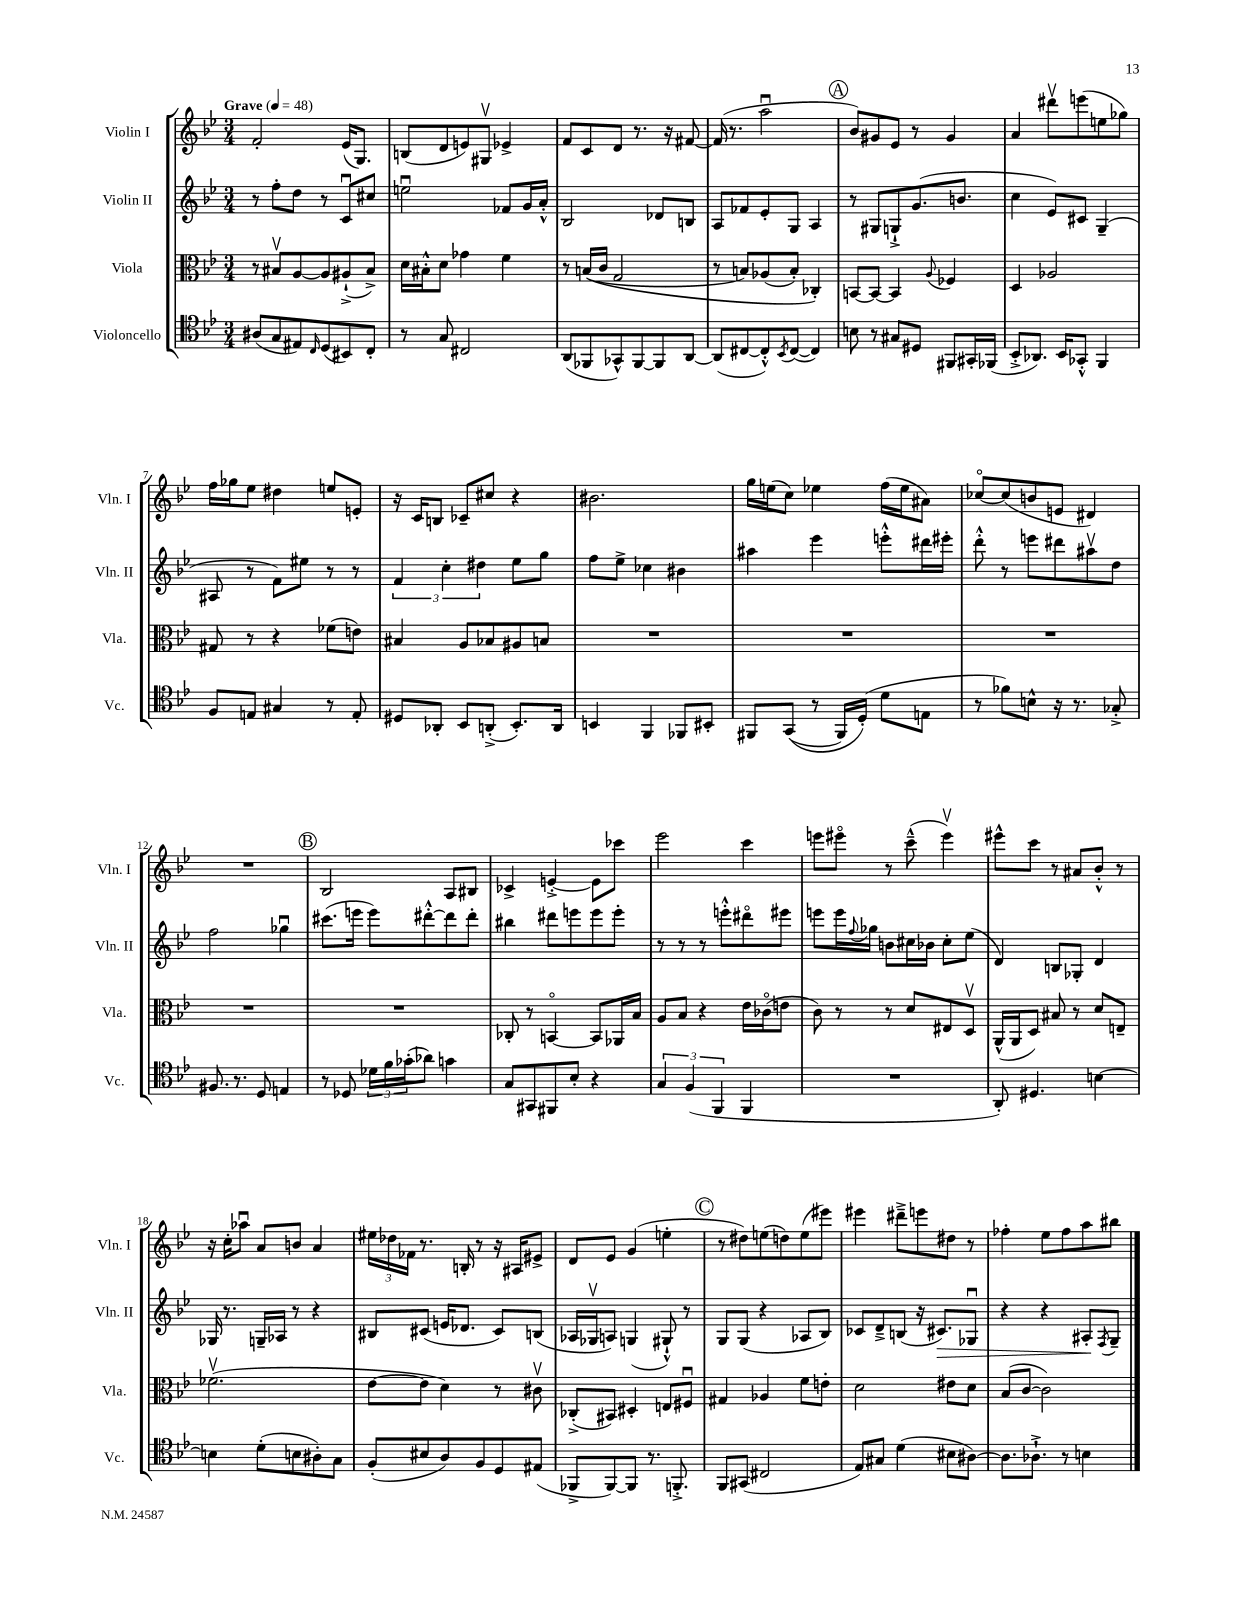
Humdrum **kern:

**kern	**kern	**kern	**dynam	**kern
*part4	*part3	*part2	*part2	*part1
*staff4	*staff3	*staff2	*staff2	*staff1
*I"Violoncello	*I"Viola	*I"Violin II	*	*I"Violin I
*I'Vc.	*I'Vla.	*I'Vln. II	*	*I'Vln. I
*clefC4	*clefC3	*clefG2	*	*clefG2
*k[b-e-]	*k[b-e-]	*k[b-e-]	*	*k[b-e-]
*M3/4	*M3/4	*M3/4	*	*M3/4
*MM48	*MM48	*MM48	*	*MM48
=1	=1	=1	=1	=1
!	!	!	!	!LO:TX:a:B:t=Grave
(8A#X/L	8r	8r	.	2f'/
8G/	8B#Xv/L	8ff'\L	.	.
8E#X/)	[8A/	8dd\J	.	.
16qqC/	.	.	.	.
(8D/	8A/]	8r	.	.
8BB#X/)	(8A#X`^/	8cu/L	.	(16e-/KL
.	.	.	.	8.G/J)
8C'/J	8B#^/J)	8cc#X/J	.	.
=2	=2	=2	=2	=2
8r	16d\LL	2eenu\	.	(8Bn/L
.	16B#X'^^\J	.	.	.
8G/	8d\J	.	.	8d/
2C#X/	4g-X\	.	.	8en/)
.	.	.	.	8G#Xv/J
.	4f\	8f-X/L	.	4e-X^/
.	.	16g/L	.	.
.	.	16a'^^/JJ	.	.
=3	=3	=3	=3	=3
(8AA/L	8r	2B-/	.	8f/L
8FF-X/	((16Bn/LL	.	.	8c/
.	16c/JJ	.	.	.
8GG-X^^/)	2G/	.	.	8d/J
[8FF-/	.	.	.	8.r
8FF-/]	.	8d-X/L	.	.
.	.	.	.	16r
[8AA/J	.	8Bn/J	.	[8f#X/
=4	=4	=4	=4	=4
(8AA/L]	8r	8A/L	.	(16f#/]
.	.	.	.	8.r
[8C#X/	8Bn/L)	8f-X/	.	.
8C#'^^/])	(8A-X/	8e-'/	.	2aau\
8qBB-/	.	.	.	.
([8C#/J	8B'/J)	8G/J	.	.
4C#/])	4C-X'/)	4A/	.	.
!!LO:REH:place=s1:t=A
=5	=5	=5	=5	=5
8Bn\	[8BBn/L	8r	.	8b-/L)
8r	8BB/J_	8G#X/L	.	8g#X/
8G#X/L	4BB/]	8Gn`^/	.	8e-/J
8D#X/J	.	(8.g/	.	8r
.	8qqA/	.	.	.
8FF#X/L	4F-X/	.	.	4g#/
.	.	8.bn/J	.	.
16GG#X'/L	.	.	.	.
(16FF-X/JJ	.	.	.	.
=6	=6	=6	=6	=6
8BB-'^/L	4D/	4cc\	.	4a/
8.AA-X/J)	.	.	.	.
.	2A-X/	8e-/L)	.	8ddd#Xv\L
16BB-/KL	.	.	.	.
8GG-X'^^/J	.	8c#X/J	.	(8eeen\
4FF/	.	(4G~/	.	8een\
.	.	.	.	8gg-X\J)
!!LO:LB:g=z
=7	=7	=7	=7	=7
8F/L	8G#X/	8A#X/	.	16ff\LL
.	.	.	.	16gg-X\J
8En/J	8r	8r	.	8ee-\J
4G#X/	4r	8f\L)	.	4dd#X\
.	.	8ee#X\J	.	.
8r	(8f-X\L	8r	.	8een/L
8E'/	8en\J)	8r	.	8en'/J
=8	=8	=8	=8	=8
8D#X/L	4B#X/	6f/	.	16r
.	.	.	.	16c/KL
8AA-X'/J	.	.	.	8Bn/J
.	.	6cc'\	.	.
8BB-/L	8A/L	.	.	8c-X~/L
.	.	6dd#X\	.	.
(8AAn'^/J	8B-X/	.	.	8cc#X/J
8.BB-'/L)	8A#X/	8ee-\L	.	4r
.	8Bn/J	8gg\J	.	.
16AA/Jk	.	.	.	.
=9	=9	=9	=9	=9
4BBn/	2.r	8ff\L	.	2.b#X\
.	.	8ee-^\J	.	.
4FF/	.	4cc-X\	.	.
8FF-X/L	.	4b#X\	.	.
8BB#X'/J	.	.	.	.
=10	=10	=10	=10	=10
8FF#X/L	2.r	4aa#X\	.	16gg\LL
.	.	.	.	(16een\J
((8GG/J	.	.	.	8cc\J)
8r	.	4eee-\	.	4ee-X\
16FF#/LL)	.	.	.	.
(16D'/JJ)	.	.	.	.
8d\L	.	8eeen'^^\L	.	(16ff\LL
.	.	.	.	16ee-\J
8En\J	.	16ddd#X\L	.	8a#X\J)
.	.	16eee#X'\JJ	.	.
=11	=11	=11	=11	=11
8r	2.r	8ddd'^^\	.	[8cc-X/L
8f-X\L)	.	8r	.	(8cc-/]
8Bn^^\J	.	8eeen\L	.	8bn/
16r	.	8ddd#X\	.	8en/J
8.r	.	.	.	.
.	.	8aa#Xv\	.	4d#X/)
8G-X'^/	.	8dd\J	.	.
!!LO:LB:g=z
=12	=12	=12	=12	=12
8.F#X/	2.r	2ff\	.	2.r
8.r	.	.	.	.
8D/	.	.	.	.
4En/	.	4gg-Xu\	.	.
!!LO:REH:place=s1:t=B
=13	=13	=13	=13	=13
8r	2.r	(8.ccc#X\L	.	2B-/
8D-X/	.	.	.	.
.	.	16eeen\Jk	.	.
24d-X\LL	.	8eee\L)	.	.
24f\	.	.	.	.
(24g-X'\J	.	.	.	.
8a-X\J)	.	[8ddd#X'^^\	.	.
4gn\	.	8ddd#\]	.	8A/L
.	.	8ddd#'\J	.	8B#X/J
=14	=14	=14	=14	=14
8G/L	8C-X'/	4bb#X\	.	4c-X^/
8GG#X/	8r	.	.	.
8FF#X/	[4BBn/	8ddd#X\L	.	[4en'^/
8B-'/J	.	8eeen\	.	.
4r	8BB/L]	8eee\	.	8e\L]
.	16AA-X/L	8eee'\J	.	8ccc-X\J
.	16B-/JJ	.	.	.
=15	=15	=15	=15	=15
6G/	8A/L	8r	.	2eee-\
.	8B-/J	8r	.	.
(6F/	.	.	.	.
.	4r	8r	.	.
6FF/	.	.	.	.
.	.	8eeen'^^\L	.	.
4FF/	16e-\LL	8ddd#X\	.	4ccc\
.	(16c-X\J	.	.	.
.	8en\J	8eee#X\J	.	.
=16	=16	=16	=16	=16
2.r	8c\)	8eeen\L	.	8eeen\L
.	8r	16eee\L	.	8eee#X\J
.	.	8qqff/	.	.
.	.	16gg-X\JJ	.	.
.	8r	8bn\L	.	8r
.	8d/L	16cc#X\L	.	(8ccc~^^\
.	.	16b-X\JJ	.	.
.	8E#X/	8cc#'\L	.	4eee#v\)
.	8Dv/J	(8ee-\J	.	.
=17	=17	=17	=17	=17
8AA'/)	(16AA^^/LL	4d/)	.	8eee#X^^\L
.	16AA/J	.	.	.
4.D#X/	8D/J)	.	.	8ccc\J
.	8B#X/	8Bn/L	.	8r
.	8r	8G-X'/J	.	8a#X/L
[4Bn\	8d/L	4d/	.	8b-'^^/J
.	8En~/J	.	.	8r
!!LO:LB:g=z
=18	=18	=18	=18	=18
4Bn\]	(2.f-Xv\	16G-X/	.	16r
.	.	8.r	.	16cc'\KL
.	.	.	.	8aa-Xu\J
(8d'\L	.	16Gn~/LL	.	8a/L
.	.	16A-X/JJ	.	.
8Bn\	.	8r	.	8bn/J
8A#X'\)	.	4r	.	4a/
8G\J	.	.	.	.
=19	=19	=19	=19	=19
(8F'/L	[8e-\L	8B#X/L	.	24ee#X\LL
.	.	.	.	24dd-X\
.	.	.	.	24f-X\JJ
8B#X/	8e-\J]	(8c#X/J	.	8.r
8A/)	4d\)	16en/KL	.	.
.	.	8.d-X/J	.	16Bn'/
8F/	.	.	.	8r
8D/	8r	8c#/L)	.	16r
.	.	.	.	16A#X/KL
(8E#X/J	8c#Xv\	(8Bn/J	.	8e#X^/J
=20	=20	=20	=20	=20
8FF-X^/L	(8C-X'^/L	16A-X/LL	.	8d/L
.	.	16G-Xv/J	.	.
[8FF-/)	8BB#X/J)	8An/J)	.	8e-/J
8FF-/J]	4D#X'/	(4Gn/	.	(4g/
8.r	.	.	.	.
.	8En/L	8G#X`^^/)	.	4een'\
8.FFn'^/	.	.	.	.
.	8F#Xu/J	8r	.	.
!!LO:REH:place=s1:t=C
=21	=21	=21	=21	=21
8FF/L	4G#X/	8G/L	.	8r
(8GG#X/J	.	(8G/J	.	8dd#X\L)
2C#X/	4A-X/	4r	.	(8een\
.	.	.	.	8ddn\)
.	8f\L	8A-X/L	.	(8ee\
.	8en'\J	8B-/J)	.	8eee#X\J)
=22	=22	=22	=22	=22
8E-/L)	2d\	8c-X/L	.	4eee#X\
8G#X/J	.	8d~^/	.	.
(4d\	.	(8Bn/J	.	8ddd#X~^\L
.	.	16r	.	8eeen\
!	!	!	!LO:HP:b	!
.	.	8.c#X/L)	>	.
8B#X\L	8e#X\L	.	.	8dd#X\J
[8A#X\J)	8d\J	8G-Xu/J	.	8r
=23	=23	=23	=23	=23
8.A#\L]	(8B-/L	4r	.	4ff-X'\
.	[8c/J	.	.	.
8.A-X`^\J	.	.	.	.
.	2c\])	4r	.	8ee-\L
8r	.	.	.	8ff-\
4Bn\	.	8A#X'/L	.	8aa\
.	.	8qF/	.	.
.	.	8G~/J	]	8bb#X\J
==	==	==	==	==
*-	*-	*-	*-	*-
